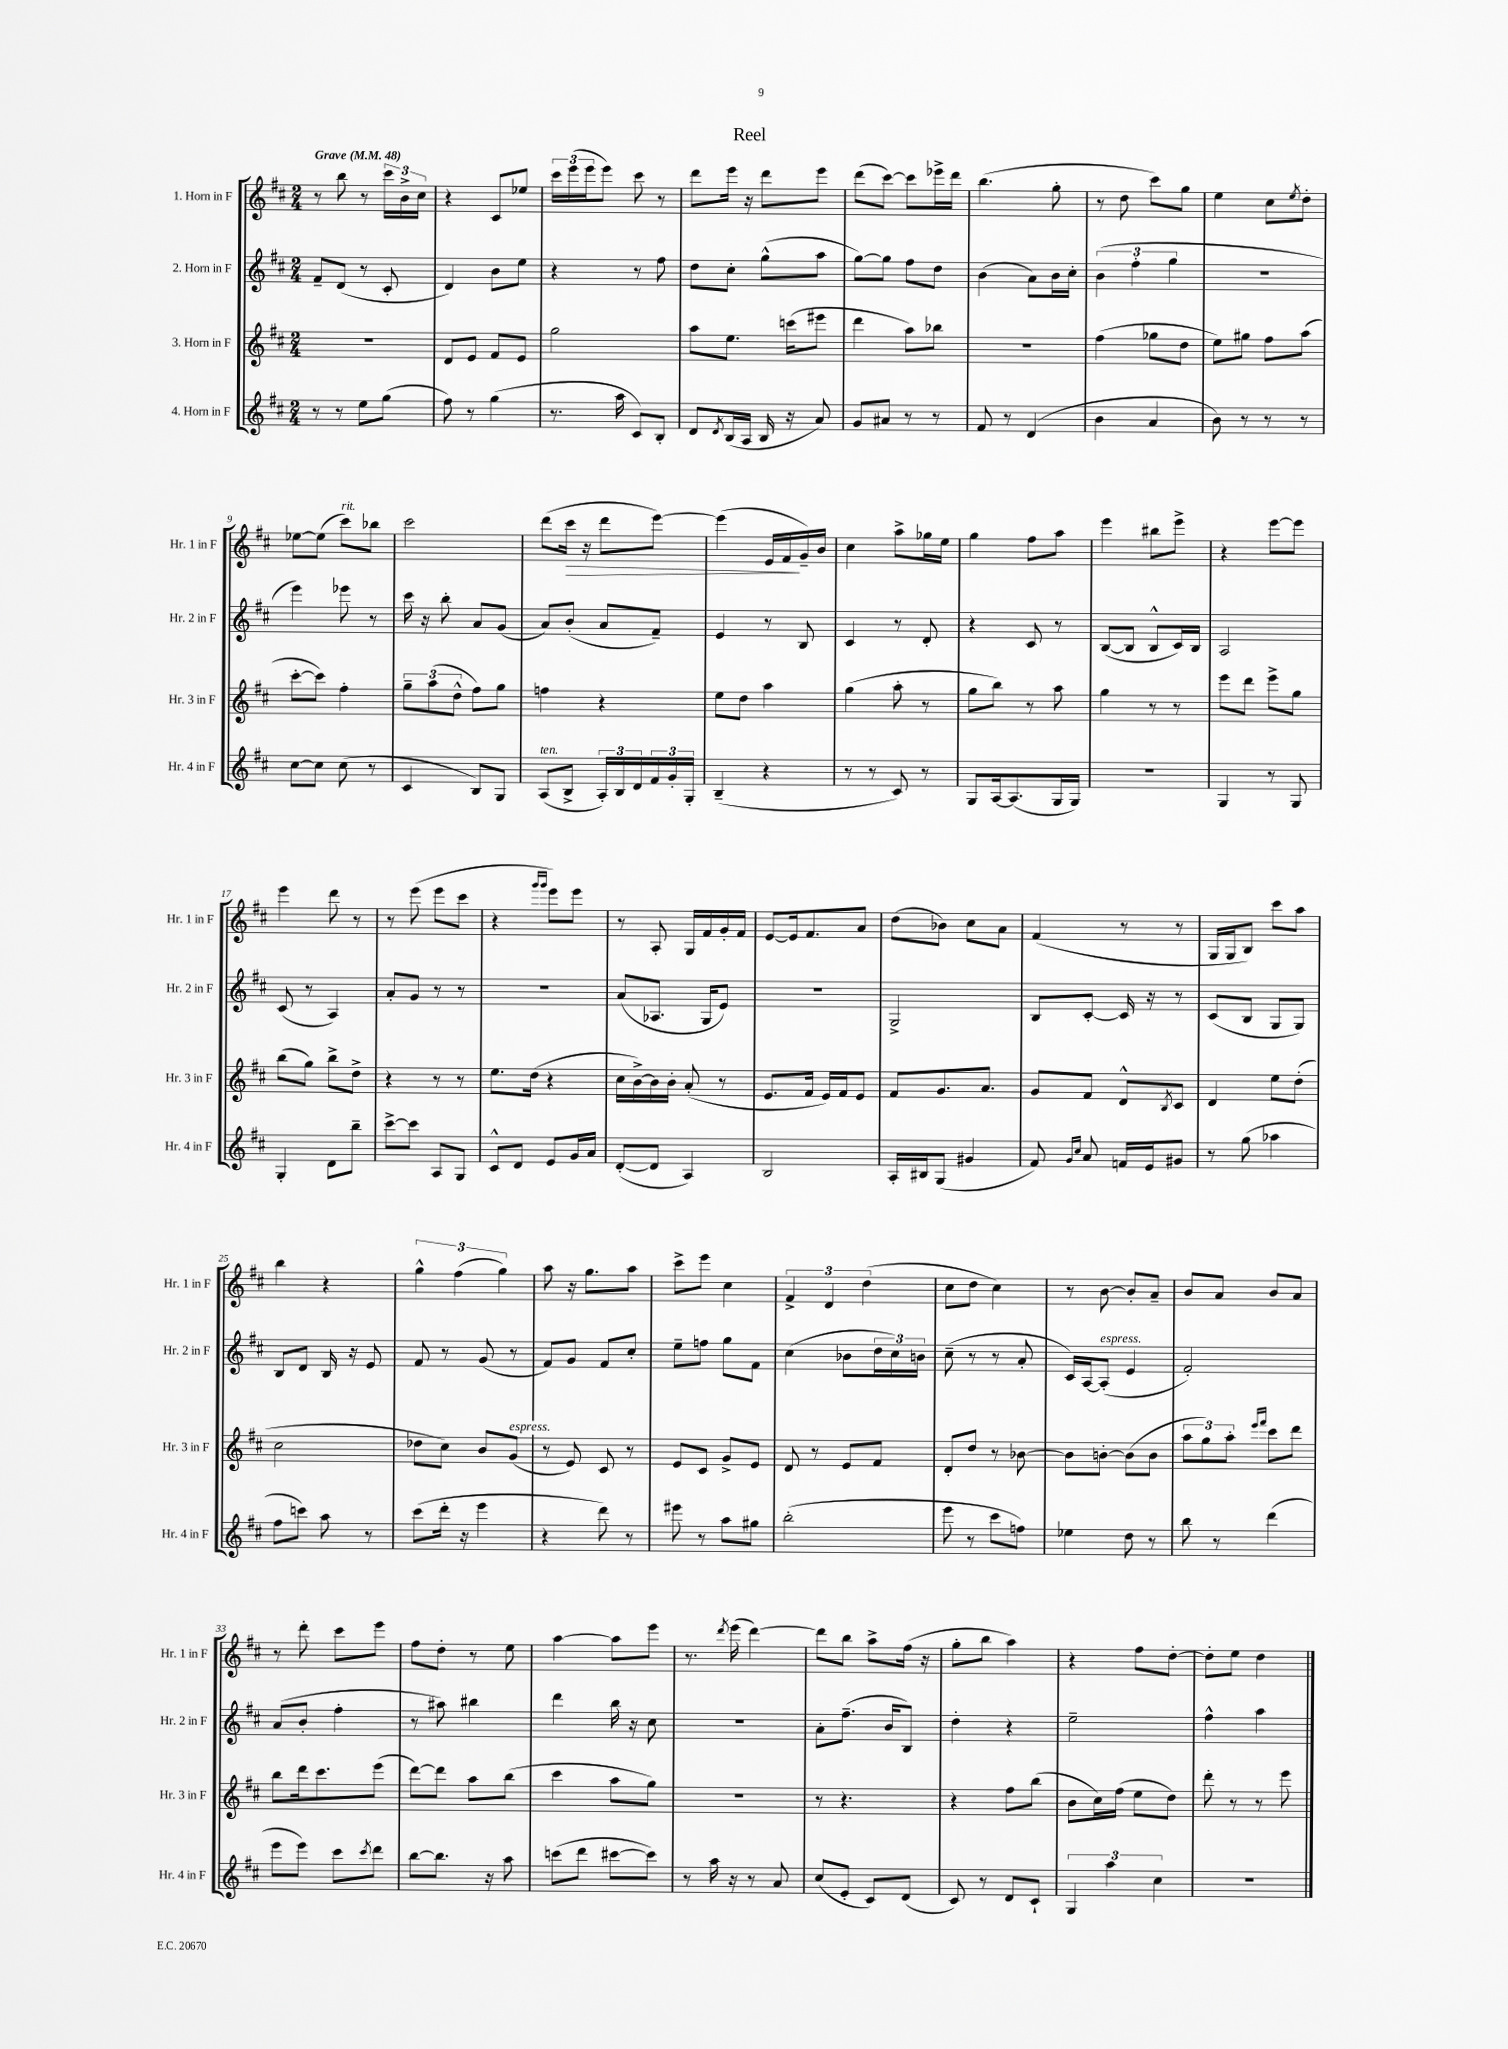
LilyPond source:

\header { title = "Reel" }
<<
\new StaffGroup <<
\new Staff = "s0" \with { instrumentName = "1. Horn in F" shortInstrumentName = "Hr. 1 in F" } {
    \clef treble \key d \major \numericTimeSignature \time 2/4 \tempo "Grave" 4 = 48
    r8 b''8 r8 \tuplet 3/2 { cis'''16 b'16-> cis''16 } |
    r4 cis'8 ees''8 |
    \tuplet 3/2 { cis'''16 e'''16( e'''16 } e'''8) cis'''8 r8 |
    d'''8 e'''16 r16 d'''8 e'''8 |
    d'''8( cis'''8~) cis'''8 ees'''16-> d'''16 |
    b''4.( g''8-. |
    r8 d''8 cis'''8) g''8 |
    e''4 cis''8 \acciaccatura { e''8 } d''8-. |
    ees''8~ ees''8( cis'''8^\markup { \italic "rit." }) bes''8 |
    cis'''2 |
    d'''8( cis'''16\> r16 d'''8 e'''8~) |
    e'''4( e'16 fis'16\! g'16--) b'16 |
    cis''4 a''8-> ges''16 e''16 |
    g''4 fis''8 a''8 |
    e'''4 bis''8 e'''8-> |
    r4 e'''8~ e'''8 |
    e'''4 d'''8 r8 |
    r8 e'''8( e'''8 cis'''8 |
    r4 \grace { g'''16 g'''16 } e'''8) e'''8 |
    r8 a8-. g16 fis'16 g'16-. fis'16 |
    e'8~ e'16 fis'8. a'8 |
    d''8( bes'8) cis''8 a'8 |
    fis'4( r8 r8 |
    g16 g16 b8) cis'''8 a''8 |
    b''4 r4 |
    \tuplet 3/2 { g''4-^ fis''4( g''4) } |
    a''8 r16 g''8. a''8 |
    cis'''8-> e'''8 cis''4 |
    \tuplet 3/2 { fis'4-> d'4 d''4( } |
    cis''8 d''8 cis''4) |
    r8 b'8~ b'8-. a'8-- |
    b'8 a'8 b'8 a'8 |
    r8 d'''8-. cis'''8 e'''8 |
    fis''8 d''8-. r8 e''8 |
    a''4~ a''8 e'''8 |
    r8. \acciaccatura { d'''8 } e'''16( d'''4~) |
    d'''8 b''8 a''8-> fis''16( r16 |
    g''8-. b''8 a''4) |
    r4 fis''8 d''8~-. |
    d''8-. e''8 d''4 \bar "|." |
}
\new Staff = "s1" \with { instrumentName = "2. Horn in F" shortInstrumentName = "Hr. 2 in F" } {
    \clef treble \key d \major \numericTimeSignature \time 2/4
    fis'8-- d'8( r8 cis'8-. |
    d'4) b'8 e''8 |
    r4 r8 fis''8 |
    d''8 cis''8-. g''8-^( a''8 |
    g''8~) g''8 fis''8 d''8 |
    b'4( a'8) b'16 cis''16-. |
    \tuplet 3/2 { b'4( fis''4-. g''4 } |
    R2 |
    e'''4) ees'''8 r8 |
    cis'''16 r16 b''8-. a'8 g'8( |
    a'8) b'8-.( a'8 fis'8--) |
    e'4 r8 b8 |
    cis'4 r8 d'8-. |
    r4 cis'8 r8 |
    b8~( b8 b8-^ cis'16) b16 |
    a2 |
    cis'8( r8 a4) |
    a'8-. g'8 r8 r8 |
    R2 |
    a'8( aes8. g16 e'8) |
    R2 |
    g2-> |
    b8 cis'8~-. cis'16 r16 r8 |
    cis'8( b8 g8 g8) |
    b8 d'8 b16 r16 e'8 |
    fis'8 r8 g'8( r8 |
    fis'8) g'8 fis'8 cis''8-. |
    e''8-- f''8 g''8 fis'8 |
    cis''4( bes'8 \tuplet 3/2 { d''16 cis''16) b'16 } |
    cis''8--( r8 r8 a'8-. |
    cis'16) a16~ a8-.^\markup { \italic "espress." }( e'4 |
    fis'2-.) |
    a'8( b'8-. fis''4-. |
    r8 ais''8) bis''4 |
    d'''4 b''16 r16 cis''8 |
    R2 |
    a'8-. fis''8.--( b'16 b8) |
    d''4-. r4 |
    e''2-- |
    fis''4-^ a''4 \bar "|." |
}
\new Staff = "s2" \with { instrumentName = "3. Horn in F" shortInstrumentName = "Hr. 3 in F" } {
    \clef treble \key d \major \numericTimeSignature \time 2/4
    R2 |
    d'8 e'8 fis'8 e'8 |
    g''2 |
    a''8 e''8. c'''16( eis'''8 |
    d'''4 a''8) bes''8 |
    R2 |
    fis''4( ges''8 d''8 |
    e''8) gis''8 fis''8 a''8( |
    cis'''8~-. cis'''8) fis''4-. |
    \tuplet 3/2 { g''8-- a''8( d''8-^ } fis''8) g''8 |
    f''4 r4 |
    e''8 d''8 a''4 |
    g''4( a''8-. r8 |
    g''8 b''8) r8 a''8 |
    g''4 r8 r8 |
    e'''8 d'''8 e'''8-> g''8 |
    b''8( g''8) b''8-> d''8-> |
    r4 r8 r8 |
    e''8. d''16( r4 |
    cis''16 b'16~->) b'16 b'16-. a'8-.( r8 |
    e'8. fis'16 e'16) fis'16 e'8 |
    fis'8 g'8. a'8. |
    g'8 fis'8 d'8-^ \acciaccatura { b8 } cis'8 |
    d'4 e''8 d''8-.( |
    cis''2 |
    des''8 cis''8) b'8 g'8^\markup { \italic "espress." }( |
    r8 e'8) cis'8 r8 |
    e'8 cis'8 g'8-> e'8 |
    d'8 r8 e'8 fis'8 |
    d'8-. d''8 r8 bes'8~ |
    bes'8 b'8~-. b'8( b'8 |
    \tuplet 3/2 { a''8 g''8) a''8-. } \grace { e'''16 fis'''16 } cis'''8 d'''8 |
    b''8 d'''16 cis'''8. e'''8( |
    d'''8~) d'''8 a''8 b''8( |
    cis'''4 a''8 g''8) |
    R2 |
    r8 r4. |
    r4 fis''8 b''8( |
    b'8 cis''16) fis''16( e''8 d''8) |
    d'''8-. r8 r8 e'''8 \bar "|." |
}
\new Staff = "s3" \with { instrumentName = "4. Horn in F" shortInstrumentName = "Hr. 4 in F" } {
    \clef treble \key d \major \numericTimeSignature \time 2/4
    r8 r8 e''8 g''8( |
    fis''8) r8 g''4( |
    r8. a''16 cis'8) b8-. |
    d'8 \acciaccatura { d'8 } b16( a16 b16 r16 a'8) |
    g'8 ais'8 r8 r8 |
    fis'8 r8 d'4( |
    b'4 a'4 |
    b'8) r8 r8 r8 |
    cis''8~ cis''8 cis''8( r8 |
    cis'4 b8) g8 |
    a8^\markup { \italic "ten." }( b8-> \tuplet 3/2 { a16-.) b16 d'16 } \tuplet 3/2 { fis'16 g'16-. g16-. } |
    b4--( r4 |
    r8 r8 cis'8) r8 |
    g8 a16~ a8.( g16 g16) |
    R2 |
    g4 r8 g8 |
    g4-. d'8 b''8-- |
    cis'''8~-> cis'''8 a8 g8 |
    cis'8-^ d'8 e'8 g'16 a'16 |
    d'8~-.( d'8 a4) |
    b2 |
    a16-. bis16 g8( gis'4 |
    fis'8) \grace { g'16 cis''16 } a'8 f'16 e'16 gis'8 |
    r8 g''8( aes''4 |
    fis''8 c'''8) a''8 r8 |
    cis'''8( d'''16-. r16 e'''4 |
    r4 d'''8) r8 |
    eis'''8 r8 a''8 gis''8 |
    b''2-.( |
    e'''8 r8 cis'''8 f''8) |
    ees''4 d''8 r8 |
    b''8 r8 d'''4( |
    e'''8 e'''8) cis'''8 \acciaccatura { cis'''8 } d'''8 |
    b''8~ b''8. r16 a''8 |
    c'''8( d'''8 cis'''8~ cis'''8) |
    r8 a''16 r16 r8 a'8 |
    cis''8( e'8-. cis'8) d'8( |
    cis'8) r8 d'8 cis'8-! |
    \tuplet 3/2 { g4 a''4 cis''4 } |
    r2 \bar "|." |
}
>>
>>
